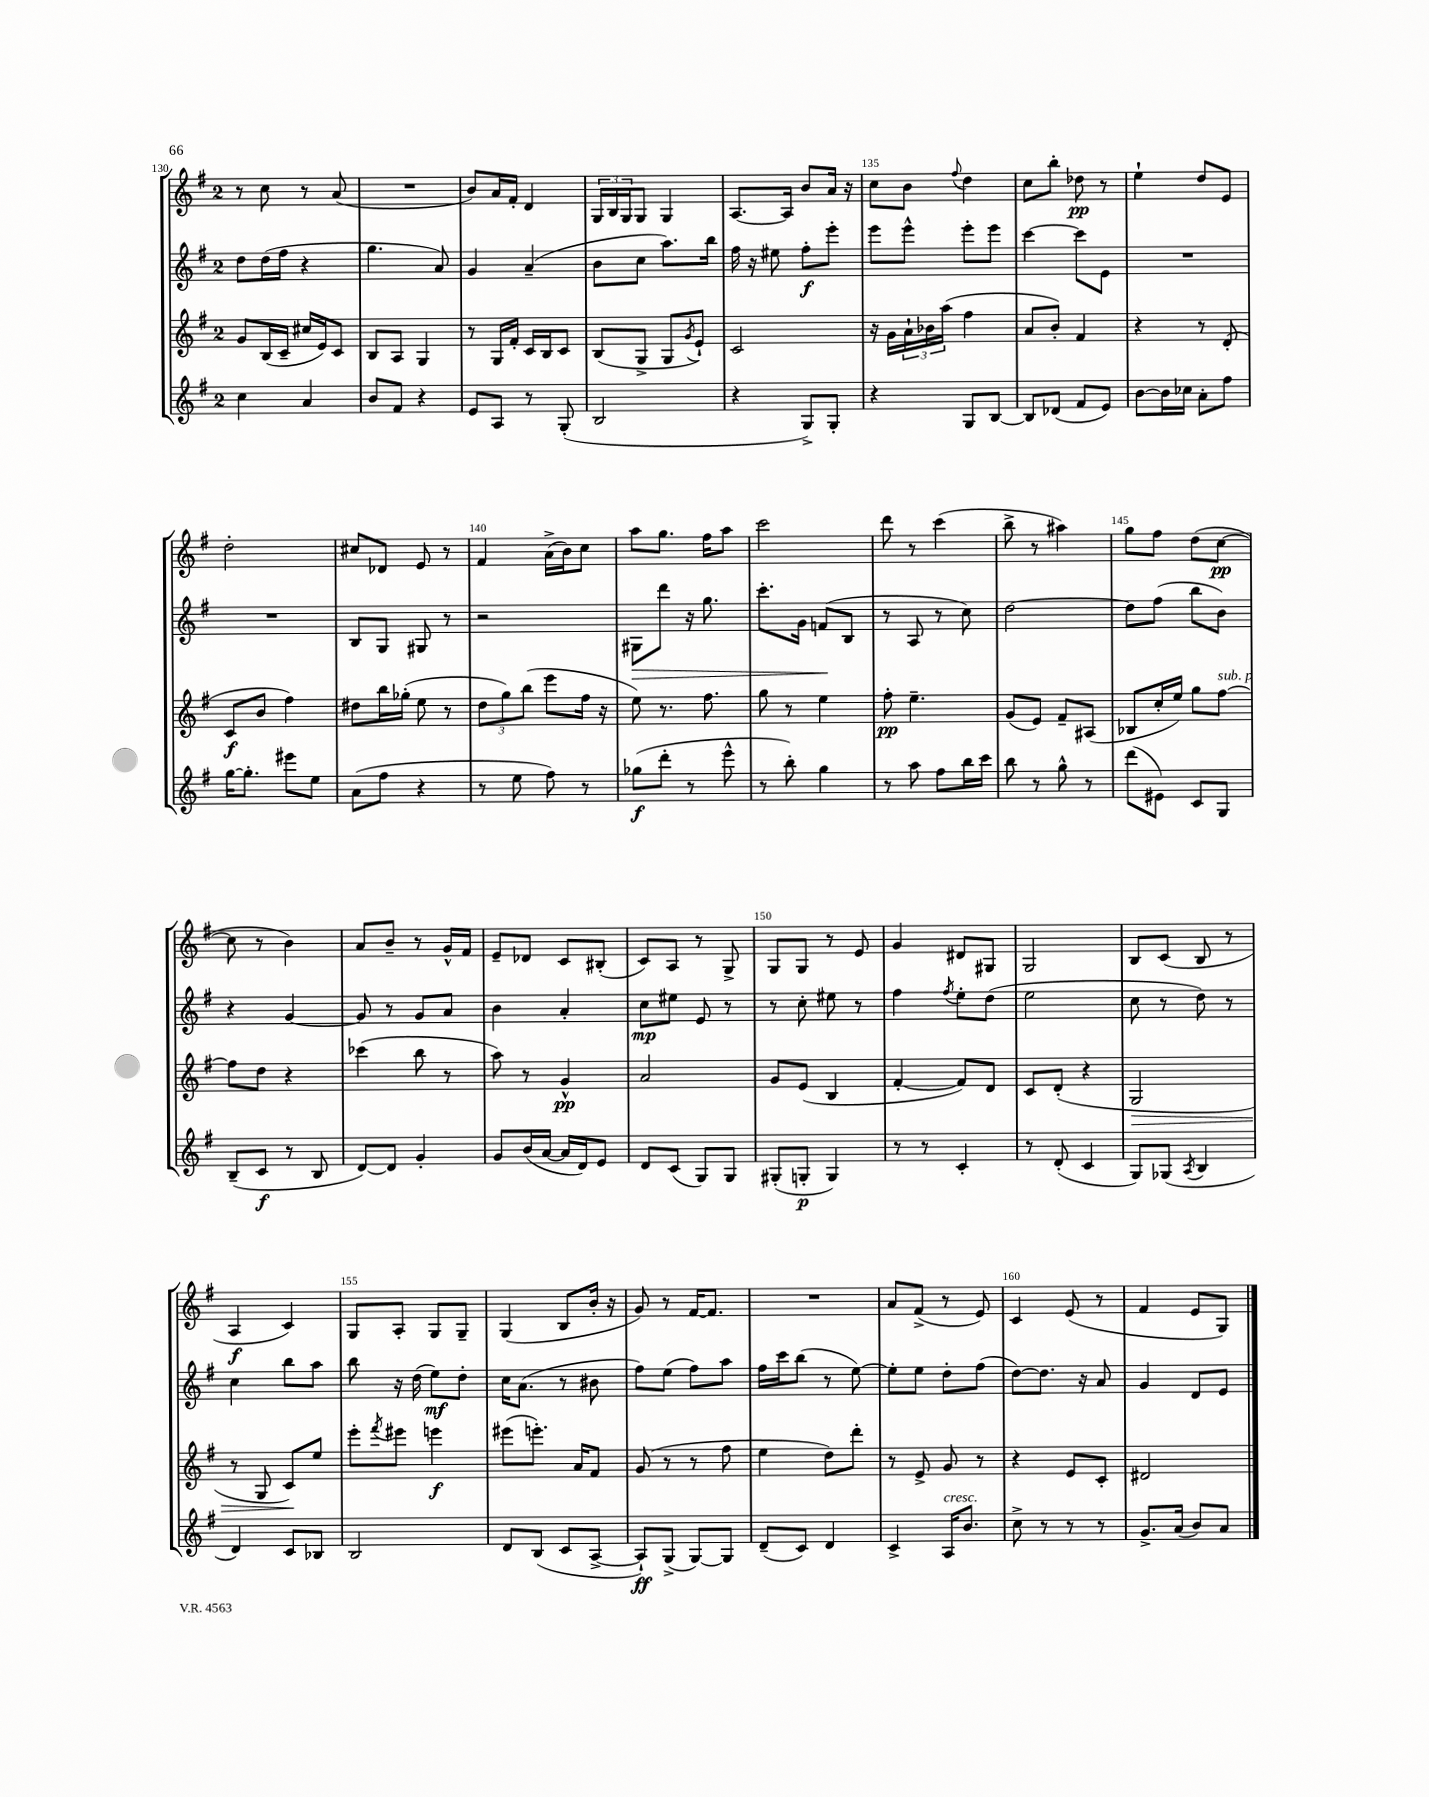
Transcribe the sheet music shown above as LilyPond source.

<<
\new StaffGroup <<
\new Staff = "s0" {
    \clef treble \key g \major \once \override Staff.TimeSignature.style = #'single-digit \time 2/4
    r8 c''8 r8 a'8( |
    R2 |
    b'8) a'16 fis'16-. d'4 |
    \tuplet 3/2 { g16 b16 g16 } g8 g4 |
    a8.~ a16 b'8 a'16 r16 |
    c''8 b'8 \appoggiatura { fis''8 } d''4 |
    c''8 b''8-. des''8\pp r8 |
    e''4-! d''8 e'8 |
    d''2-. |
    cis''8 des'8 e'8 r8 |
    fis'4 a'16->( b'16) c''8 |
    a''8 g''8. fis''16 a''8 |
    c'''2 |
    d'''8 r8 c'''4( |
    b''8-> r8 ais''4) |
    g''8 fis''8 d''8( c''8~\pp |
    c''8 r8 b'4) |
    a'8 b'8-- r8 g'16-^ fis'16 |
    e'8-- des'8 c'8 bis8-.( |
    c'8) a8 r8 g8-> |
    g8 g8 r8 e'8 |
    g'4 dis'8 gis8 |
    g2 |
    b8 c'8( b8 r8 |
    a4\f c'4) |
    g8 a8-. g8 g8-- |
    g4( b8 b'16-. r16 |
    g'8) r8 fis'16~ fis'8. |
    R2 |
    a'8 fis'8->( r8 e'8) |
    c'4 e'8( r8 |
    fis'4 e'8 g8) \bar "|." |
}
\new Staff = "s1" {
    \clef treble \key g \major \once \override Staff.TimeSignature.style = #'single-digit \time 2/4
    d''8 d''16( fis''16 r4 |
    g''4. a'8) |
    g'4 a'4--( |
    b'8 c''8 a''8.) b''16 |
    fis''16 r16 eis''8 fis''8-.\f e'''8-. |
    e'''8 e'''8-^ e'''8-. e'''8 |
    c'''4~ c'''8 e'8 |
    R2 |
    R2 |
    b8 g8 gis8 r8 |
    r2 |
    gis8\> d'''8 r16 g''8. |
    c'''8.-. g'16 f'8\!( b8 |
    r8 a8 r8 c''8) |
    d''2~ |
    d''8 fis''8( b''8 b'8) |
    r4 g'4~ |
    g'8 r8 g'8 a'8 |
    b'4 a'4-. |
    c''8\mp eis''8 e'8 r8 |
    r8 c''8-. eis''8 r8 |
    fis''4 \acciaccatura { fis''8 } e''8-. d''8( |
    e''2 |
    c''8 r8 d''8) r8 |
    c''4 b''8 a''8 |
    b''8 r16 d''16( e''8\mf) d''8-. |
    c''16 a'8.( r8 bis'8 |
    fis''8) e''8( fis''8) a''8 |
    fis''16 c'''16 b''8( r8 e''8~) |
    e''8-. e''8 d''8-. fis''8( |
    d''8~) d''8. r16 a'8 |
    g'4 d'8 e'8 \bar "|." |
}
\new Staff = "s2" {
    \clef treble \key g \major \once \override Staff.TimeSignature.style = #'single-digit \time 2/4
    g'8 b16( c'16-- cis''16 e'16) c'8 |
    b8 a8 g4 |
    r8 g16 fis'16-. c'16 b16 c'8 |
    b8( g8-> g8 \acciaccatura { g'8 } e'8-!) |
    c'2 |
    r16 g'16 \tuplet 3/2 { a'16-! bes'16 a''16( } fis''4 |
    a'8 b'8-.) fis'4 |
    r4 r8 d'8-.( |
    c'8\f b'8 fis''4) |
    dis''8 b''16 ges''16-.( e''8 r8 |
    \tuplet 3/2 { d''8 g''8) b''8( } e'''8 fis''16 r16 |
    e''8) r8. fis''8. |
    g''8 r8 e''4 |
    fis''8-.\pp e''4.-- |
    g'8( e'8) fis'8-- ais8( |
    bes8 c''16-. e''16) g''8 fis''8~^\markup { \italic "sub. p" } |
    fis''8 d''8 r4 |
    ces'''4( b''8 r8 |
    a''8) r8 g'4-^\pp |
    a'2 |
    g'8 e'8( b4 |
    fis'4~-. fis'8) d'8 |
    c'8 d'8-.( r4 |
    g2\> |
    r8 g8 c'8\!) e''8 |
    e'''8-. \acciaccatura { fis'''8 } eis'''8 e'''4\f |
    eis'''8( e'''8.-.) a'16 fis'8 |
    g'8( r8 r8 fis''8 |
    e''4 d''8) d'''8-. |
    r8 e'8-> g'8 r8 |
    r4 e'8 c'8-. |
    dis'2 \bar "|." |
}
\new Staff = "s3" {
    \clef treble \key g \major \once \override Staff.TimeSignature.style = #'single-digit \time 2/4
    c''4 a'4 |
    b'8 fis'8 r4 |
    e'8 a8 r8 g8-.( |
    b2 |
    r4 g8->) g8-. |
    r4 g8 b8~ |
    b8 des'8( fis'8 e'8) |
    b'8~ b'16 ces''16 a'8-. fis''8 |
    g''16~ g''8.-. eis'''8 e''8 |
    a'8( fis''8 r4 |
    r8 e''8 fis''8) r8 |
    ges''8\f( d'''8-. r8 e'''8-^ |
    r8 b''8-.) g''4 |
    r8 a''8 fis''8 b''16 c'''16 |
    b''8 r8 g''8-^ r8 |
    d'''8( eis'8) c'8 g8 |
    b8--( c'8\f r8 b8 |
    d'8~) d'8 g'4-. |
    g'8 b'16( a'16~ a'16 d'16) e'8 |
    d'8 c'8( g8) g8 |
    gis8-.( g8-.\p g4) |
    r8 r8 c'4-. |
    r8 d'8-.( c'4 |
    g8) ges8( \acciaccatura { a8 } b4 |
    d'4) c'8 bes8 |
    b2 |
    d'8 b8( c'8 a8~-> |
    a8-!\ff) g8->( g8~) g8 |
    d'8--( c'8) d'4 |
    c'4-> a16^\markup { \italic "cresc." } b'8. |
    c''8-> r8 r8 r8 |
    g'8.-> a'16( b'8) a'8 \bar "|." |
}
>>
>>
\layout { \context { \Score currentBarNumber = #130 \override BarNumber.break-visibility = ##(#f #t #t) barNumberVisibility = #(every-nth-bar-number-visible 5) } }
